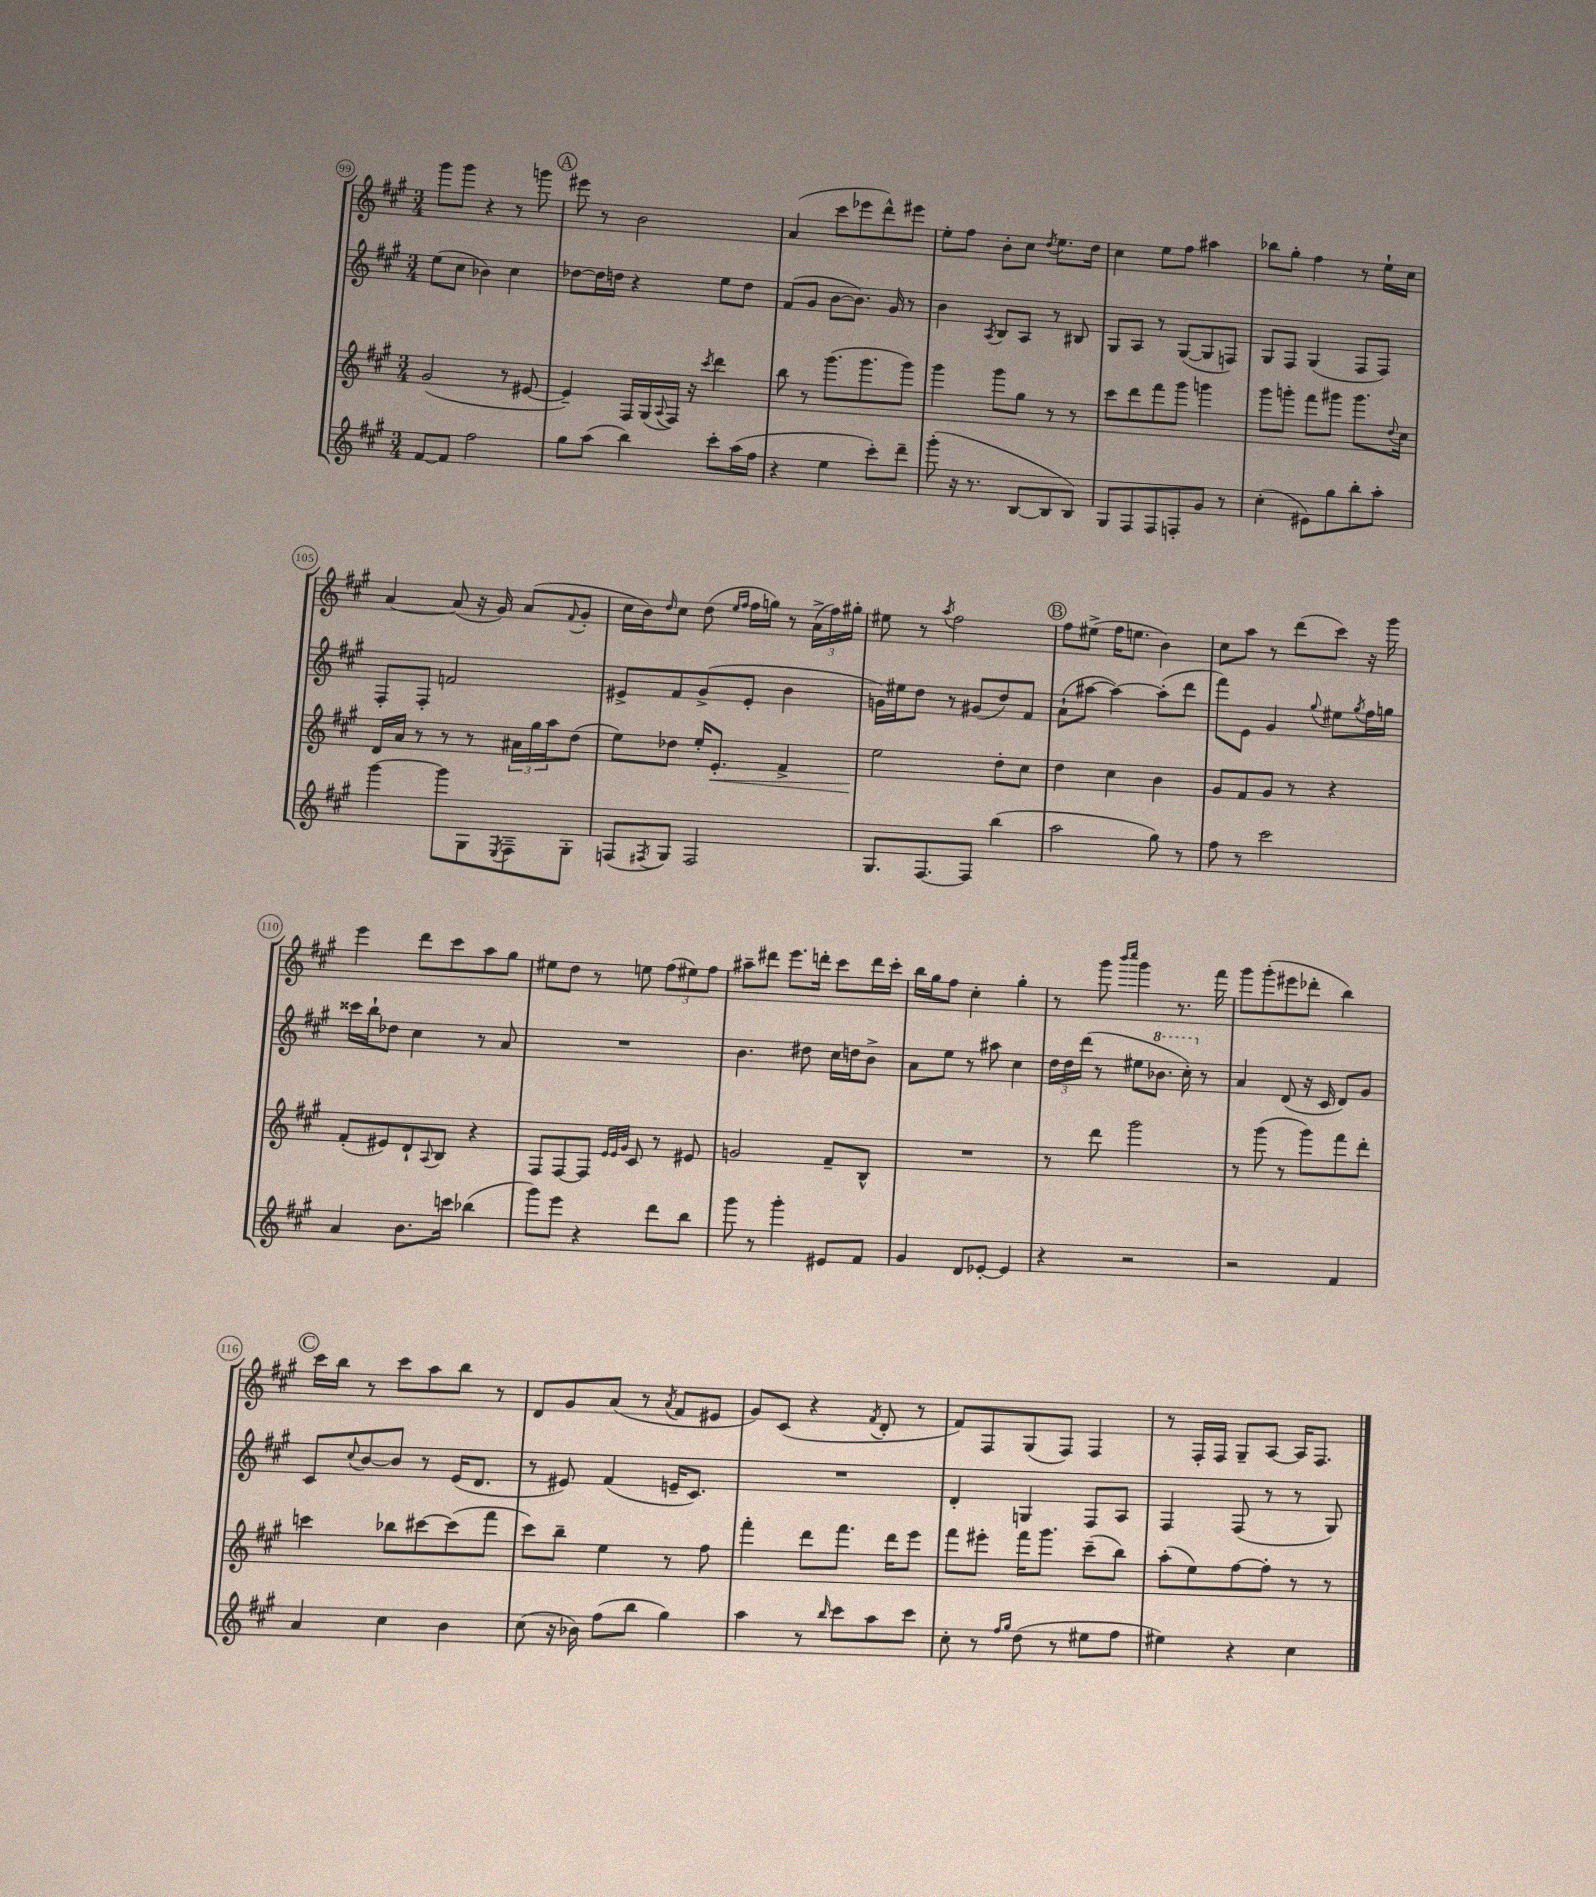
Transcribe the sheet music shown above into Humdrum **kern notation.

**kern	**kern	**kern	**kern
*staff4	*staff3	*staff2	*staff1
*clefG2	*clefG2	*clefG2	*clefG2
*k[f#c#g#]	*k[f#c#g#]	*k[f#c#g#]	*k[f#c#g#]
*M3/4	*M3/4	*M3/4	*M3/4
[8f#	(2g#	(8ee	8ggg#
8f#]	.	8cc#	8ggg#
2ff#	.	4b-)	4r
.	8r	4cc#	8r
.	[8e#	.	8ggg
=	=	=	=
8gg#	4e#~])	[8dd-	8eee#
(8aa	.	16dd-]	8r
.	.	16dd	.
4bb)	16F#	4r	2b
.	(16G#	.	.
.	8qqA	.	.
.	16F#)	.	.
.	16r	.	.
.	8qccc#	.	.
8ccc#'	4ddd	8ee	.
(16aa	.	8dd	.
16ff#	.	.	.
=	=	=	=
4r	8bb	(8f#	(4a
.	8r	8g#	.
4ee	(8.ggg#	[8b	8ccc#
.	.	8.b])	8eee-
.	8.ggg#	.	.
8ccc#')	.	.	8ddd^^)
.	.	16g#	.
8ddd~	8ggg#)	8r	8eee#
=	=	=	=
(8ggg#'	4ggg#	4b	8ee'
16r	.	.	8ff#
8.r	.	.	.
.	.	8qA	.
.	8ggg#	8B	8b'
[8B	8gg#	8A	8cc#
.	.	.	8qdd
8B]	8r	8r	8.ee
8B)	8r	8B#	.
.	.	.	16dd
=	=	=	=
8G#	8ccc#	8G#	4cc#
8F#	8ddd	8A	.
8F#	8fff#	8r	8ee
8F'	8ggg#	([8G#	8ff#
8g#	4ggg	8G#]	4aa#
8r	.	8F)	.
=	=	=	=
(4cc#'	8ggg#	8G#	8bb-
.	8ggg'	8F#	8gg#'
8e#)	8fff#	(4G#	4ff#
8gg#	8ggg#	.	.
8bb'	8.ggg#	8F#	8r
8aa'	.	8F#)	16ee`
.	8qqdd	.	.
.	16cc#	.	16cc#
=	=	=	=
[4ggg#	16d	8F#'	[4a
.	16a	.	.
.	8r	8F#'	.
8ggg#]	8r	2f	(8a]
8G#	8r	.	16r
.	.	.	16g#)
8qE	.	.	.
8F#~	24a#	.	(8a
.	24gg#	.	.
.	24aa	.	.
.	.	.	8qqf#
8G#'	(8dd	.	8g#'
=	=	=	=
(8F	8ee)	8e#^	16cc#
.	.	.	16b)
8qF#	.	.	16qqdd
8G#)	8dd-	8f#	8cc#
2F#	16ee'	(8g#^	(8dd
.	8.e'	.	.
.	.	.	16qqee
.	.	.	16qqff#
.	.	8e#'	16ff#
.	.	.	16gg)
.	4f#^	4b	8r
.	.	.	(24a^
.	.	.	24ff#)
.	.	.	24gg#'
=	=	=	=
8.G#	2ee	16g)	8ee#
.	.	16ee#	.
.	.	8dd	8r
[8.F#	.	.	.
.	.	.	8qaa
.	.	8r	2ff#
8F#]	.	(8g#	.
(4bb	8dd'	8dd)	.
.	8cc#	8f#	.
=	=	=	=
2aa	4dd	(8a`	8ff#
.	.	[8aa#	(8ee#^
.	4cc#	4aa#_)	16ff#
.	.	.	8.ee
8gg#)	4b	(8aa#']	4b)
8r	.	8ddd	.
=	=	=	=
8ff#	8g#	8fff#)	8cc#
8r	8f#	8e	8aa
2ccc#	8g#	4g#	8r
.	8r	.	(8ddd
.	.	8qqgg#	.
.	4r	8ee#	8ccc#)
.	.	8qgg#	.
.	.	16ff#	16r
.	.	16gg	16ggg#
=	=	=	=
4a	(8f#'	16ccc##	4eee
.	.	16bb`	.
.	8e#)	8dd-	.
8.b	8d`	4cc#	8ddd
.	8qqA	.	.
.	8B	.	8ccc#
16ccc	.	.	.
(4bb-	4r	8r	8aa
.	.	8a	8gg#
=	=	=	=
8ggg#)	8F#	2.r	8ee#
8eee	[8F#	.	8dd
4r	8F#]	.	8r
.	32qqe	.	.
.	32qqe	.	.
.	32qqg#	.	.
.	8c#	.	8ee
8ddd	8r	.	(12ff#
.	.	.	12ee#)
8bb	8e#	.	.
.	.	.	12ff#
=	=	=	=
8ggg#	2g	4.b	8aa#~
8r	.	.	8ddd#
4ggg#'	.	.	8.eee
.	.	8dd#	.
.	.	.	16ddd'
8e#	8f#~	16cc#	8ccc#
.	.	16dd	.
8f#	8B^^	8b^	16ddd
.	.	.	16ccc#'
=	=	=	=
4g#	2.r	8a	16bb
.	.	.	16gg#
.	.	8ee	8ff#
8d	.	8r	4cc#'
[8e-'	.	8aa#	.
4e-]	.	4cc#	4gg#'
=	=	=	=
4r	8r	24dd	8r
.	.	24dd	.
.	.	(24ddd	.
.	8ddd	8r	8ggg#
.	.	.	16qqbbb
.	.	.	16qqcccc#
2r	2ggg#	8ee#	4ggg#
.	.	8.bb-	.
.	.	.	8.r
.	.	16ccc#')	.
.	.	8r	.
.	.	.	16fff#
=	=	=	=
2r	8r	4a	8ggg#
.	(8ggg#	.	(8ggg#'
.	8r	(8d	8eee#
.	8ggg#)	16r	8ddd-'
.	.	16c#	.
4f#	8fff#	8d)	4bb)
.	8ddd'	8g#	.
=	=	=	=
4a	4ccc	8c#	16ccc#
.	.	.	16bb
.	.	8qqcc#	.
.	.	[8b	8r
4cc#	8bb-	8b]	8ccc#
.	[8ccc#	8r	8aa
4b	(8ccc#]	(16e	8bb
.	.	8.d	.
.	8fff#	.	8r
=	=	=	=
(8cc#	8ccc#)	8r	8d
16r	8bb~	8e#)	8g#
16b-)	.	.	.
(8ff#	4ee	(4f#	(8a
8bb	.	.	8r
.	.	.	8qa
4gg#)	8r	16e~	8f#
.	.	8.c#)	.
.	8ff#	.	8e#
=	=	=	=
4aa	4fff#'	2.r	8g#)
.	.	.	(8c#
8r	8ddd	.	4r
16qqbb	.	.	.
8ccc#	8.fff#	.	.
.	.	.	8qf#
8aa	.	.	8d'
.	16ddd	.	.
8ccc#	8eee	.	8r
=	=	=	=
8cc#'	8fff#	4d'	8f#)
8r	8eee#'	.	8F#
16qqff#	.	.	.
16qqgg#	.	.	.
(8dd	16fff#	4G	(8G#
.	8.ggg#	.	.
8r	.	.	8F#)
8ee#	(8ccc#~	8F#	4F#
8ff#	8bb)	8A	.
=	=	=	=
4ee#)	(8aa'	4F#	8r
.	8ee)	.	16F#'
.	.	.	16F#
4r	[8ff#	(8F#	8G#~
.	8ff#']	8r	[8A
4cc#	8r	8r	16A]
.	.	.	8.F#
.	8r	8G#)	.
==	==	==	==
*-	*-	*-	*-
